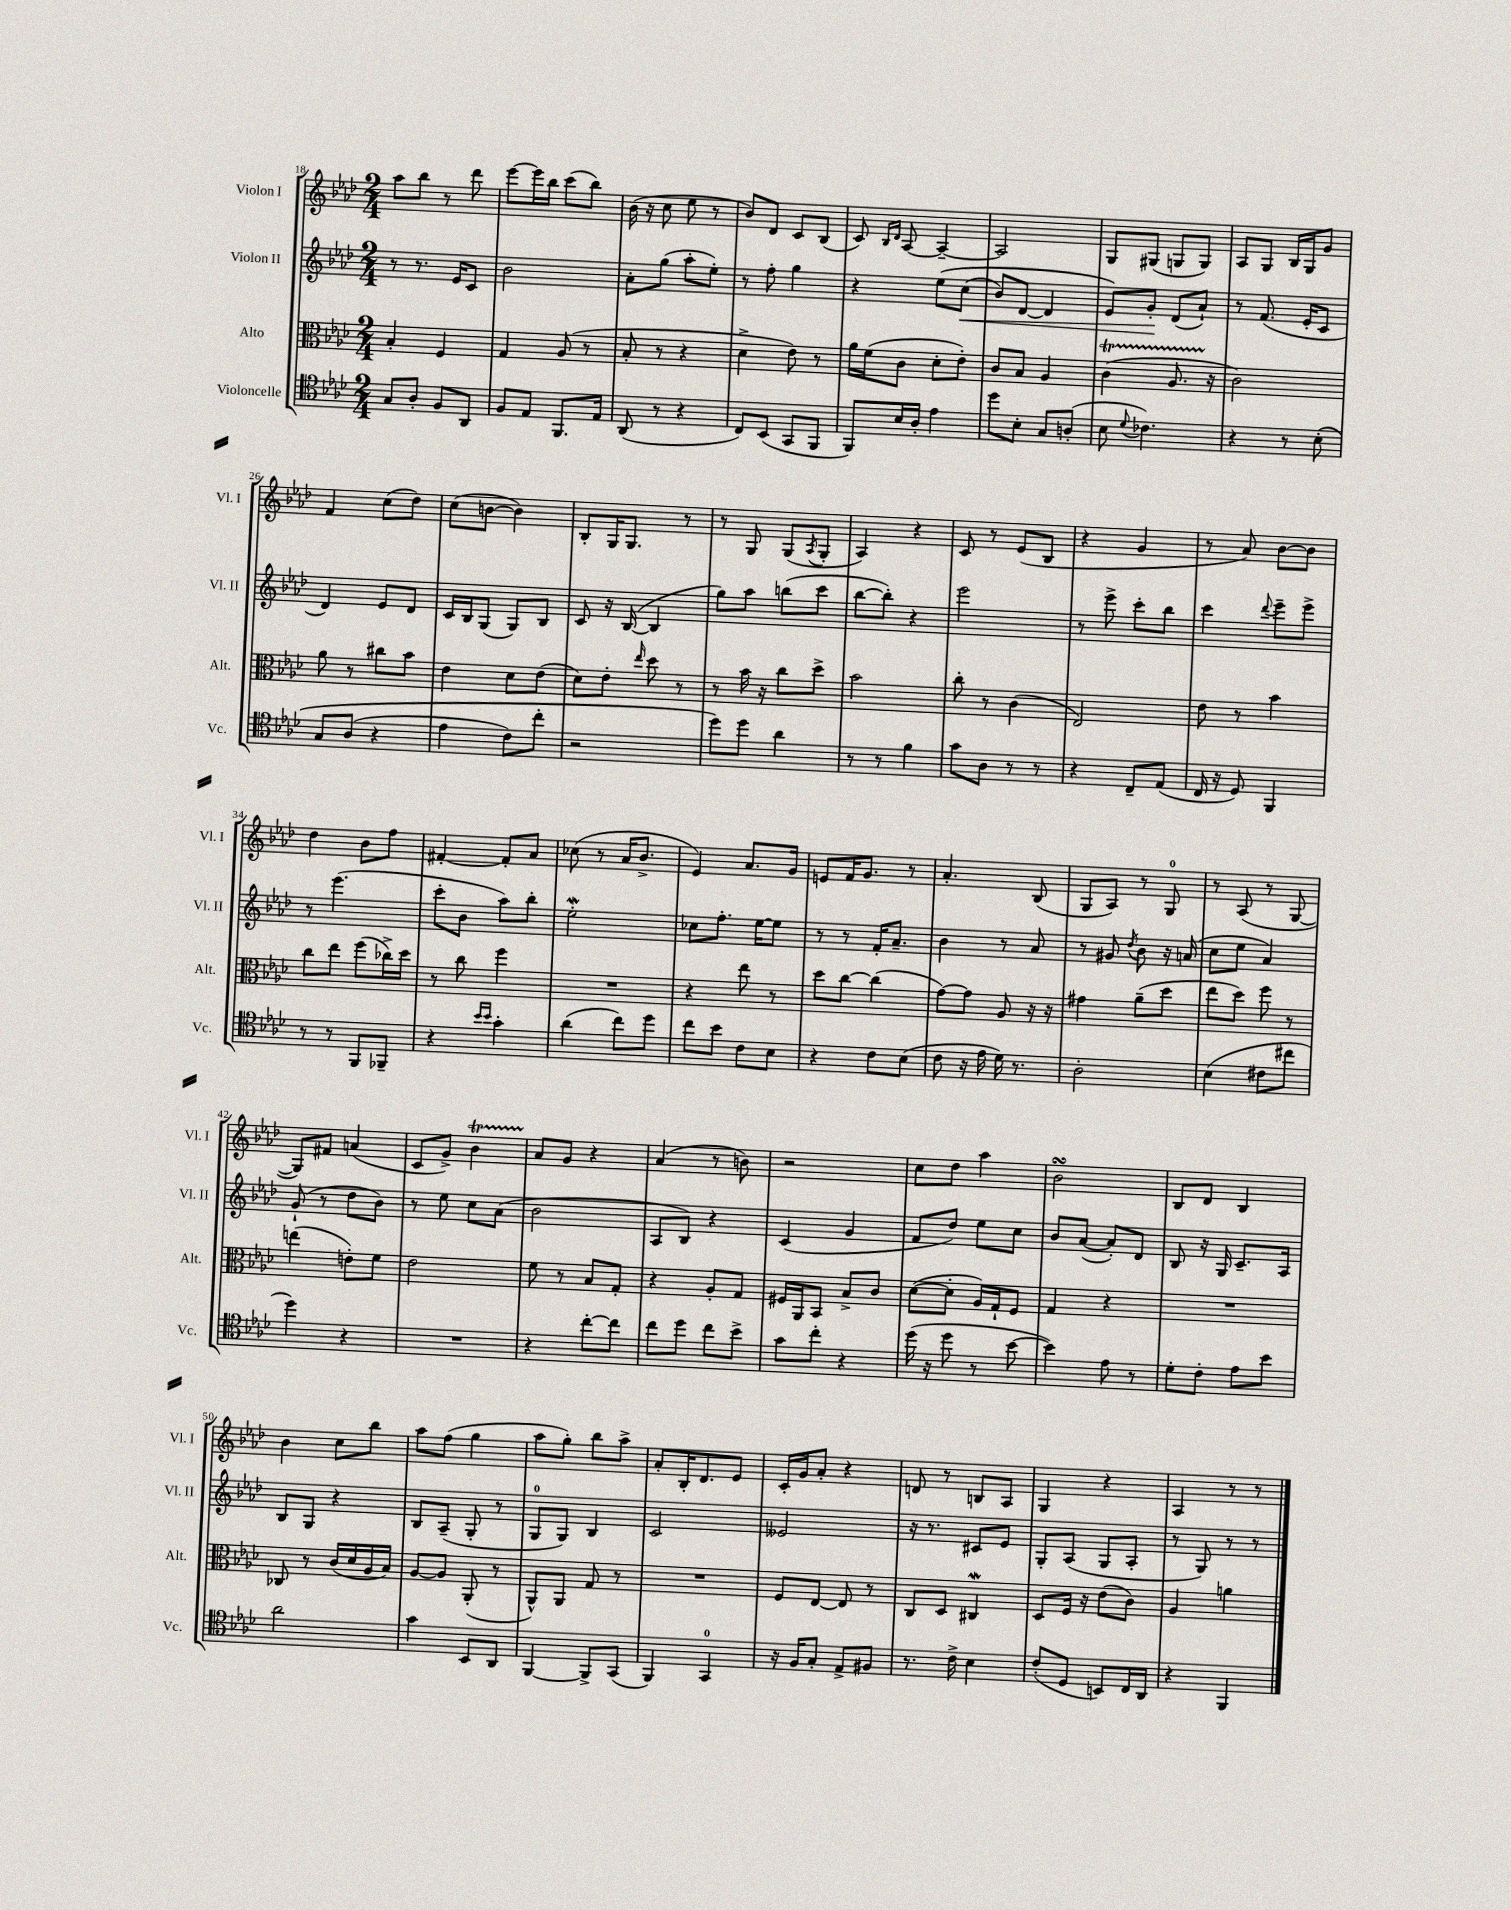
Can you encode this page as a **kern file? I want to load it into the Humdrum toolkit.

**kern	**kern	**kern	**kern
*staff4	*staff3	*staff2	*staff1
*clefC4	*clefC3	*clefG2	*clefG2
*k[b-e-a-d-]	*k[b-e-a-d-]	*k[b-e-a-d-]	*k[b-e-a-d-]
*M2/4	*M2/4	*M2/4	*M2/4
8G	4B-'	8r	8aa-
8A-'	.	8.r	8bb-
8F	4F	.	8r
.	.	16e-	.
8AA-	.	8c	8ddd-
=	=	=	=
8F	4G	2b-	[8eee-
8E-	.	.	16eee-]
.	.	.	16bb-
8.FF	(8A-	.	(8ccc
.	8r	.	8bb-)
16E-	.	.	.
=	=	=	=
(8AA-	8B-'	8a-'	(16b-
.	.	.	16r
8r	8r	(8gg	8cc
4r	4r	8aa-'	8ee-
.	.	8ee-')	8r
=	=	=	=
8C)	4d-^	8r	8b-)
(8BB-	.	8ff'	8d-
8GG	8e-)	4gg	8c
8FF	8r	.	(8B-
=	=	=	=
8FF)	16a-	4r	8c)
.	(16f	.	.
.	.	.	16qqB-
.	.	.	16qqd-
16B-	8c	.	[8A-
16A-'	.	.	.
4e-	8d-'	&(8ee-	4A-~_
.	8e-')	(8cc	.
=	=	=	=
8dd-	8c	8b-)	2A-]
8B-'	8B-	[8d-	.
8G	4A-	4d-]	.
(8A'	.	.	.
=	=	=	=
8B-	(4c	8e-&)	8G
8qqd-	.	.	.
4.c-)	.	8g'	(8G#
.	8.A-	(8d-	8G
.	.	8a-`)	8G)
.	16r	.	.
=	=	=	=
4r	2c)	8r	8A-
.	.	(8.f	8G
8r	.	.	16B-
.	.	16e-'	16G
&(8B-'	.	8c	8g
=	=	=	=
8G	8a-	4d-)	4f
(8A-	8r	.	.
4r	8cc#	8e-	(8cc
.	8b-	8d-	8dd-)
=	=	=	=
4e-	4e-	16c	(8cc
.	.	16B-	.
.	.	(8G	[8b
8c)	8d-	8G)	4b])
8cc'	(8e-	8B-	.
=	=	=	=
2r	8d-)	8c	8B-'
.	8e-'	16r	16G
.	.	([16B-	8.G
.	16qqee-	.	.
.	8dd-	4B-]	.
.	8r	.	8r
=	=	=	=
8dd-&)	8r	8gg)	8r
8dd-	16b-	8aa-	8G
.	16r	.	.
4a-	8cc	(8bb	(8G
.	.	.	8qA-
.	8dd-^	8ccc	8G'
=	=	=	=
8r	2b-	[8bb-	4A-)
8r	.	8bb-'])	.
4f	.	4r	4r
=	=	=	=
8g	8cc'	2eee-	8c
8A-	8r	.	8r
8r	(4c	.	(8e-
8r	.	.	8B-
=	=	=	=
4r	2E-)	8r	4r
.	.	8eee-^	.
8C~	.	8ccc'	4g
(8E-	.	8bb-	.
=	=	=	=
16C	8e-	4ccc	8r
16r	.	.	.
8D-)	8r	.	8a-)
.	.	8qqddd-	.
4FF	4b-	8eee-~	[8b-
.	.	8eee-^	8b-]
=	=	=	=
8r	8cc	8r	4dd-
8r	8ee-	(4.eee-	.
8FF	(8ff	.	8b-
8FF-~	16cc-^)	.	8ff
.	16dd-	.	.
=	=	=	=
4r	8r	8ccc'	[4f#'
.	8cc	8b-	.
16qqb-	.	.	.
16qqb-	.	.	.
4g'	4ff	8aa-)	8f#']
.	.	8bb-'	8a-
=	=	=	=
(4a-	2r	2ee-'	(8cc-
.	.	.	8r
8cc)	.	.	16a-
.	.	.	8.b-^
8dd-	.	.	.
=	=	=	=
8cc	4r	8cc-	4e-)
8b-	.	8.ff'	.
8c	8ee-	.	8.a-
.	.	[16ee-	.
8B-	8r	8ee-]	.
.	.	.	16g
=	=	=	=
4r	8dd-	8r	8e
.	[8cc	8r	16f
.	.	.	8.g
8c	(4cc]	16f'	.
.	.	8.a-~	.
(8B-	.	.	8r
=	=	=	=
8c	[8g)	4b-	4.a-'
16r	8g]	.	.
16e-	.	.	.
16d-)	8A-	8r	.
8.r	.	.	.
.	16r	8a-	(8B-
.	16r	.	.
=	=	=	=
2A-'	4g#	8r	8G
.	.	8g#	8A-)
.	.	8qdd-	.
.	(8a-~	8b-	8r
.	8dd-	16r	8G
.	.	(16a	.
=	=	=	=
(4B-	8ee-	8cc	8r
.	8dd-)	8ee-	(8A-
8c#	8ff	4a-)	8r
8cc#	8r	.	[8G
=	=	=	=
4dd-)	(4ee	(8g`	8G])
.	.	8r	8f#
4r	8e')	8dd-	(4a
.	8f	8b-)	.
=	=	=	=
2r	2e-	8r	8c
.	.	8ee-	8g^)
.	.	8cc	4b-
.	.	(8a-	.
=	=	=	=
4r	8f	2b-	8a-
.	8r	.	8g
[8cc'	8B-	.	4r
8cc]	8G'	.	.
=	=	=	=
8cc	4r	8A-	(4a-
8dd-	.	8B-)	.
8cc	8A-'	4r	8r
8b-^	8G	.	8b)
=	=	=	=
8g	16F#	(4c	2r
.	16AA-	.	.
8cc'	8BB-	.	.
4r	8B-^	4g	.
.	8c	.	.
=	=	=	=
(16dd-	([8d-	8f	8cc
16r	.	.	.
8dd-	8d-']	8dd-)	8dd-
8r	16A-)	8ee-	4aa-
.	16G`	.	.
[8b-	8F	8cc	.
=	=	=	=
4b-])	4G	8b-	2b-
.	.	([8a-	.
8e-	4r	8a-'])	.
8r	.	8d-	.
=	=	=	=
8d-'	2r	8B-	8B-
8c'	.	16r	8d-
.	.	16G	.
8e-	.	8.c~	4B-
8b-	.	.	.
.	.	16A-	.
=	=	=	=
2a-	8C-	8B-	4b-
.	8r	8G	.
.	(16c	4r	8cc
.	16d-	.	.
.	16A-	.	8bb-
.	16B-)	.	.
=	=	=	=
4g	[8A-	8B-	8aa-
.	8A-]	(8A-~	(8ff
8BB-	(8AA-'	8G'	4gg
8AA-	8r	8r	.
=	=	=	=
[4FF	8AA-^^)	8G	8aa-
.	8AA-	8G)	8gg')
8FF^]	8G	4B-	8bb-
(8GG	8r	.	8aa-^
=	=	=	=
4FF)	2r	2c	8a-'
.	.	.	16B-'
.	.	.	8.d-
4GG	.	.	.
.	.	.	8e-
=	=	=	=
16r	8F	2e--	16c'
16F	.	.	16g
8G'	[8E-	.	8a-'
8E-^	8E-]	.	4r
8F#	8r	.	.
=	=	=	=
8.r	8C	16r	8d
.	.	8.r	.
.	8D-	.	8r
16c^	.	.	.
4B-	4C#	8c#	8B
.	.	8e-	8A-
=	=	=	=
(8c'	8D-	8G'	4G
8D-	16F	(8A-	.
.	16r	.	.
8BB)	(8e-	8G	4r
16C	8c)	8A-'	.
16AA-	.	.	.
=	=	=	=
4r	4A-	8r	4A-
.	.	8G)	.
4FF	4a	8r	8r
.	.	8r	8r
==	==	==	==
*-	*-	*-	*-
